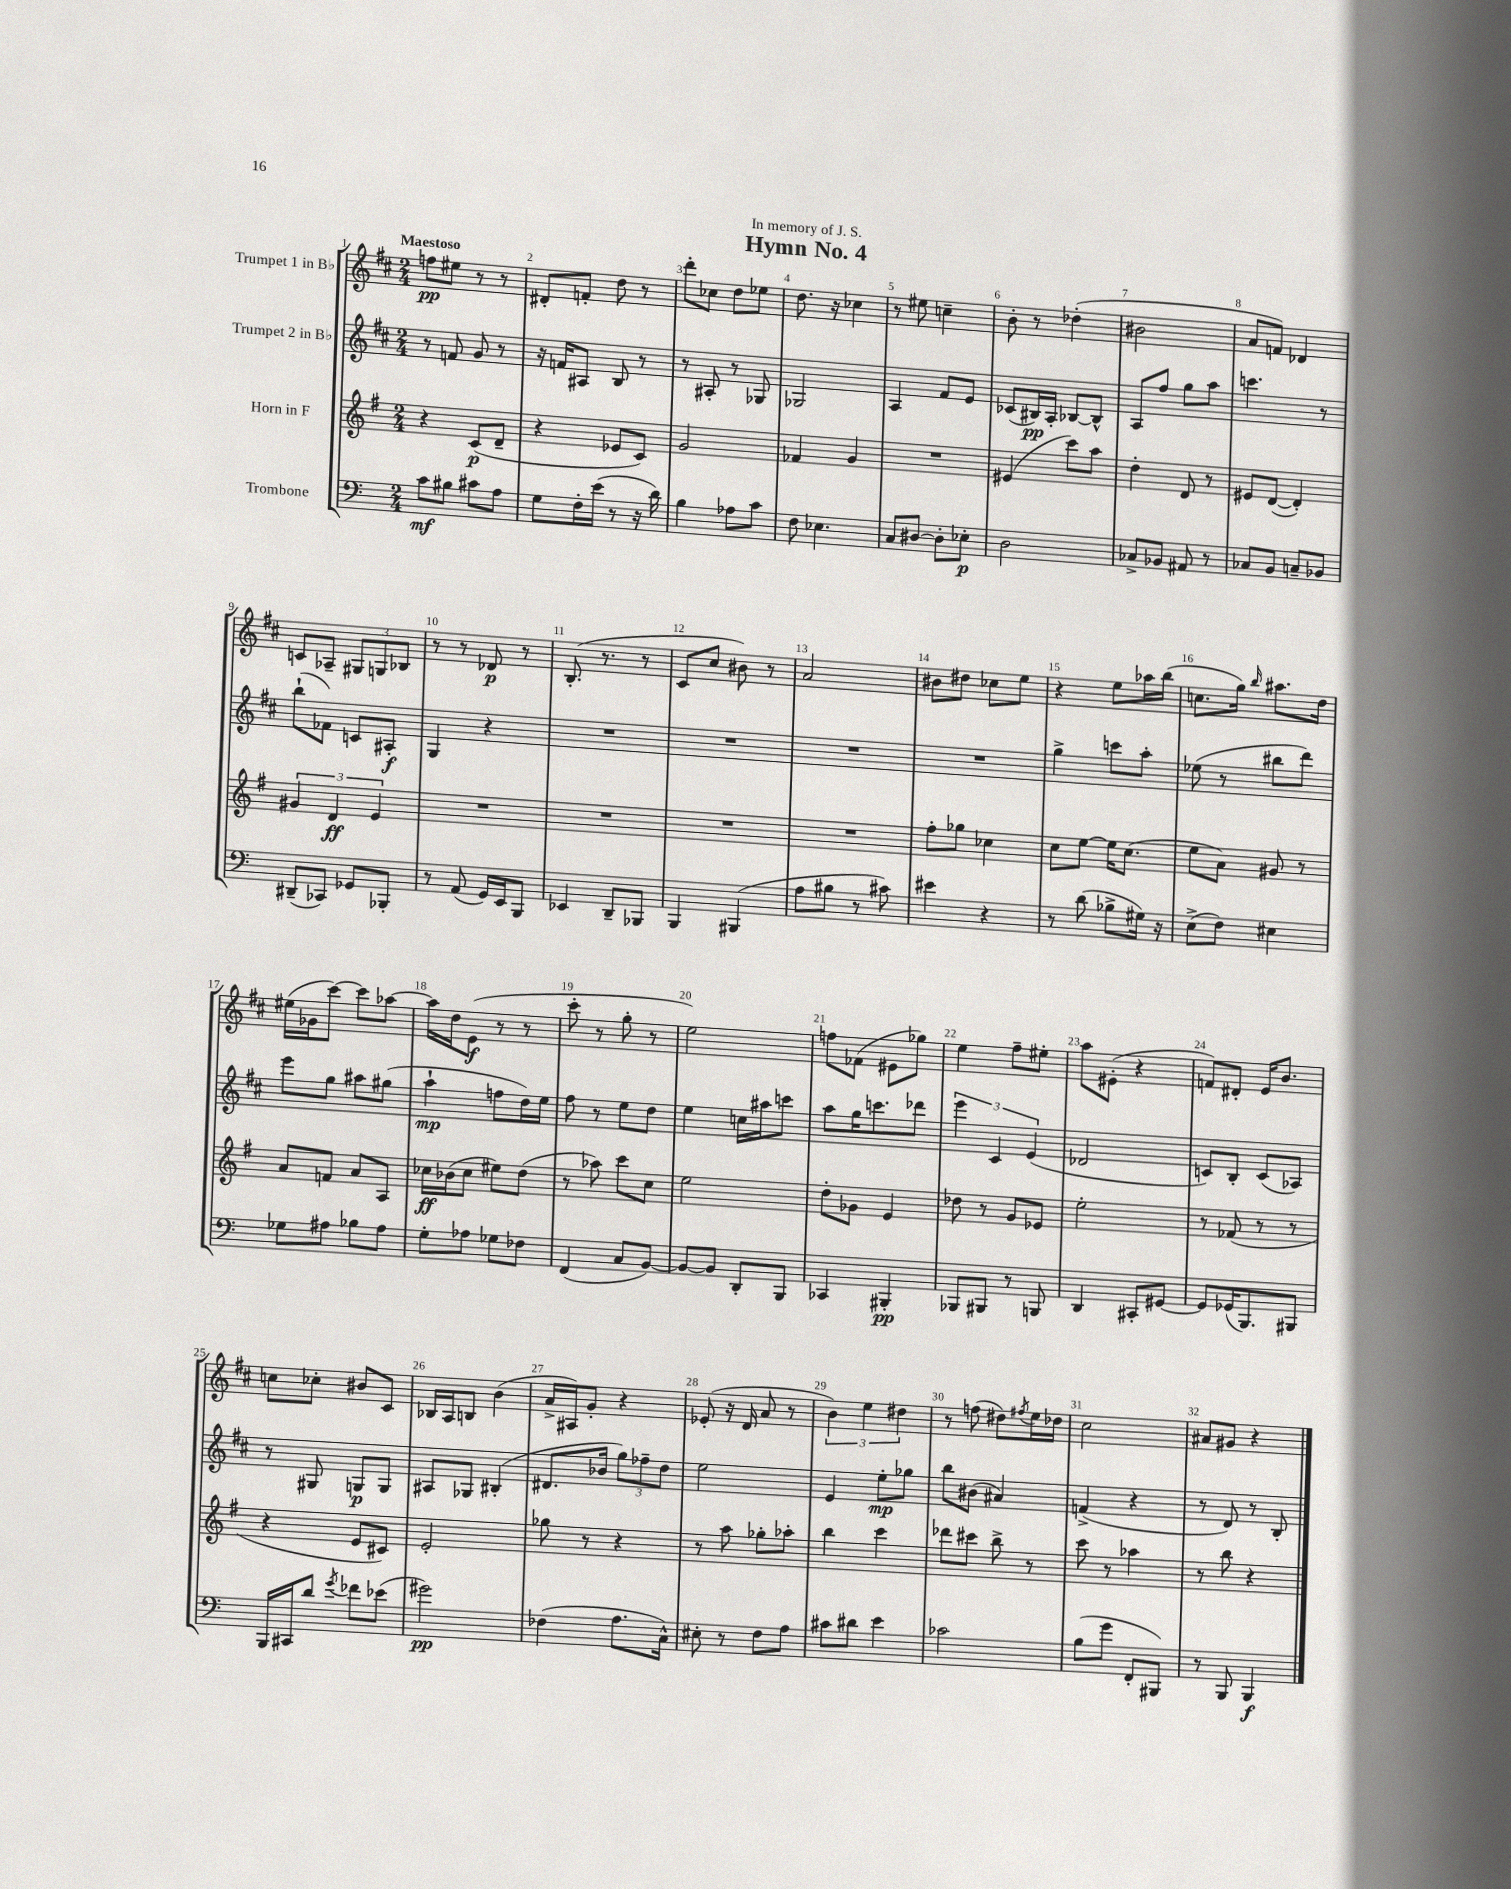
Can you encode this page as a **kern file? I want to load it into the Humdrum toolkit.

**kern	**kern	**kern	**kern
*staff4	*staff3	*staff2	*staff1
*clefF4	*clefG2	*clefG2	*clefG2
*k[]	*k[f#]	*k[f#c#]	*k[f#c#]
*M2/4	*M2/4	*M2/4	*M2/4
8c	4r	8r	8ff
8B#	.	8f	8ee#
8c#	(8c	8g	8r
8A	8d~	8r	8r
=	=	=	=
8G	4r	16r	8d#'
.	.	16f	.
16F'	.	8A#	8f'
(16e	.	.	.
8r	8e-	8B	8dd
16r	8c)	8r	8r
16d)	.	.	.
=	=	=	=
4B	2g	8r	8ddd'
.	.	8A#'	8cc-
8A-	.	8r	8dd
8c	.	8G-	8ee-
=	=	=	=
8F	4f-	2G-	8.dd
4.E-	.	.	.
.	.	.	16r
.	4g	.	4cc-
=	=	=	=
8C	2r	4A	8r
[8D#	.	.	8ee#
8D#']	.	8f#	4cc~
8E-'	.	8e	.
=	=	=	=
2D	(4e#	(8c-	8b'
.	.	16B#)	8r
.	.	16A'	.
.	8ccc)	[8B-	(4dd-'
.	8aa	8B-^^]	.
=	=	=	=
8C-^	4dd'	8A	2b#
8BB-	.	8ff#	.
8AA#	8d	8gg	.
8r	8r	8aa	.
=	=	=	=
8C-	8e#	4.ccc	8a
8BB	([8d	.	8f)
8C~	4d'])	.	4d-
8BB-	.	8r	.
=	=	=	=
(8DD#~	6g#	(8bb`	8c
8CC-)	.	8f-)	8A-~
.	6d	.	.
8GG-	.	8c	12G#
.	6e	.	12G
8BBB-'	.	8A#'	.
.	.	.	12B-
=	=	=	=
8r	2r	4G	8r
(8AA	.	.	8r
16GG)	.	4r	8d-
16EE	.	.	.
8BBB	.	.	8r
=	=	=	=
4EE-	2r	2r	(8.B'
.	.	.	8.r
8DD~	.	.	.
8BBB-	.	.	8r
=	=	=	=
4BBB	2r	2r	8c#
.	.	.	8cc#
(4BBB#	.	.	8b#)
.	.	.	8r
=	=	=	=
8A	2r	2r	2a
8B#	.	.	.
8r	.	.	.
8c#)	.	.	.
=	=	=	=
4e#	8ff#'	2r	8b#
.	8gg-	.	8dd#
4r	4cc-	.	8cc-
.	.	.	8ee
=	=	=	=
8r	8cc	4gg^	4r
(8d	[8ee	.	.
8B-^	16ee]	8ccc	8ee
.	(8.cc	.	.
16G#)	.	8aa'	16aa-
16r	.	.	(16bb
=	=	=	=
(8E^	8ee	(8ee-	8.cc
8F)	8a)	8r	.
.	.	.	16gg)
.	.	.	16qqbb
4E#	8g#	8bb#	8.aa#
.	8r	8ddd)	.
.	.	.	16dd
=	=	=	=
8G-	8a	8eee	(16ee#
.	.	.	16g-
8A#	8f	8gg	[8ccc#)
8B-	8a	8aa#	8ccc#]
8A#	8A	(8gg#	[8aa-
=	=	=	=
8G'	16cc-	4aa`	16aa-]
.	(16b-	.	16dd
8A-	8cc-	.	(8e
8G-	8ee#)	8ff	8r
8F-	(8dd	16dd)	8r
.	.	16ee	.
=	=	=	=
(4FF	8r	8ff#	8ccc#'
.	8aa-)	8r	8r
8C	8ccc	8ee	8gg'
[8BB)	8cc	8dd	8r
=	=	=	=
8BB_	2ee	4ee	2ee)
8BB]	.	.	.
8DD'	.	16cc	.
.	.	16aa#	.
8BBB	.	8ccc	.
=	=	=	=
4CC-	8dd'	8aa	8ff
.	8g-	16gg	(8f-
.	.	8.ccc	.
4BBB#'	4e	.	8e#
.	.	8ddd-	8gg-)
=	=	=	=
8BBB-	8dd-	6eee	4ee
8BBB#	8r	.	.
.	.	6c#	.
8r	8g	.	8ff#~
.	.	(6e	.
8BBB	8e-	.	8ee#'
=	=	=	=
4DD	2ee'	2d-	8aa
.	.	.	(8e#'
8CC#'	.	.	4r
[8GG#	.	.	.
=	=	=	=
8GG#]	8r	8c)	8f)
(16GG-	(8f-	8B'	8d#'
8.BBB)	.	.	.
.	8r	(8c	16e
.	.	.	8.b
8BBB#	8r	8A-)	.
=	=	=	=
16BBB	4r	8r	8cc
16CC#	.	.	.
8d	.	8G#	8cc-'
8qg	.	.	.
8f-	8e	8G	8b#
(8e-	8c#)	8G	8c#
=	=	=	=
2g#)	2e'	8A#	16B-
.	.	.	16A
.	.	8G-	8B
.	.	(4B#'	(4b
=	=	=	=
(4F-	8gg-	8.d#	16a^
.	.	.	16A#)
.	8r	.	8g'
.	.	16b-	.
8.A	4r	12gg)	4r
.	.	12ff-~	.
.	.	12dd	.
16C^^)	.	.	.
=	=	=	=
8E#'	8r	2ee	(8e-'
8r	8aa	.	16r
.	.	.	16d
8F	8gg-'	.	8a
8A	8aa-'	.	8r
=	=	=	=
8c#	4bb	4e	6b)
8d#	.	.	.
.	.	.	6ee
4e	4ccc	8ee'	.
.	.	.	6dd#
.	.	8gg-	.
=	=	=	=
2c-	8ddd-	8bb	8r
.	8ccc#	(8b#	(8ff
.	8bb^	4a#)	8dd#)
.	.	.	8qff#
.	8r	.	16ee
.	.	.	16dd-
=	=	=	=
(8B	8ccc	(4f^	2cc#
8g	8r	.	.
8FF'	4aa-	4r	.
8BBB#)	.	.	.
=	=	=	=
8r	8r	8r	8a#
8BBB	8bb	8d)	8g#
4BBB	4r	8r	4r
.	.	8B'	.
==	==	==	==
*-	*-	*-	*-
